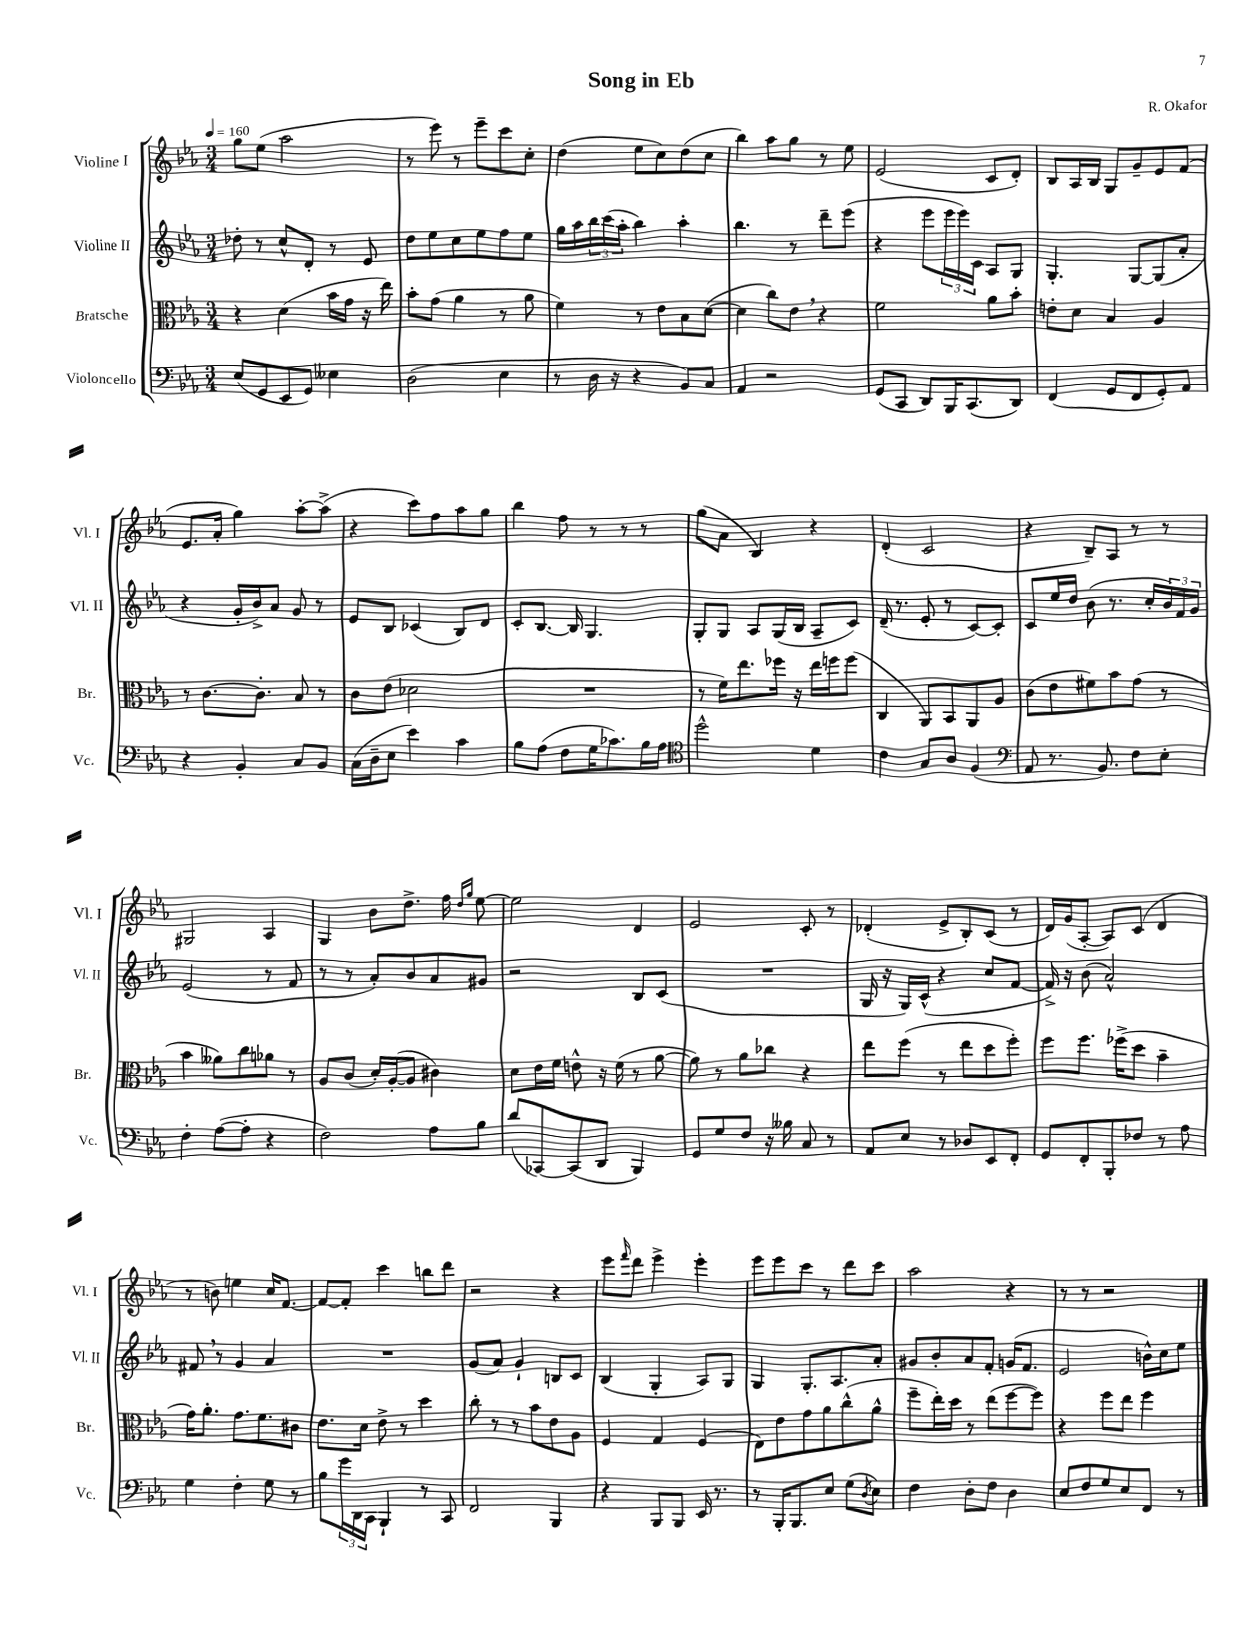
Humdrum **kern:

**kern	**kern	**kern	**kern
*staff4	*staff3	*staff2	*staff1
*clefF4	*clefC3	*clefG2	*clefG2
*k[b-e-a-]	*k[b-e-a-]	*k[b-e-a-]	*k[b-e-a-]
*M3/4	*M3/4	*M3/4	*M3/4
*MM160	*MM160	*MM160	*MM160
(8E-/L	4r	8dd-'\	8gg\L
8GG/	.	8r	(8ee-\J
8EE-/	(4d\	8cc^^/L	2aa-\
8GG/J)	.	8d'/J	.
4E--\	16b-\LL	8r	.
.	16g\JJ	.	.
.	16r	8e-/	.
.	16ee-\)	.	.
=	=	=	=
(2D\	8b-'\L	8dd\L	8r
.	(8g\J	8ee-\	8eee-\)
.	4a-\	8cc\	8r
.	.	8ee-\	8eee-~\L
4E-\	8r	8ff\	8ccc\
.	8a-\	8ee-\J	8cc'\J
=	=	=	=
8r	4f\)	16gg\LL	(4dd\
.	.	16aa-\	.
16D\	.	24bb-\	.
.	.	(24ccc\	.
16r	.	.	.
.	.	24aa-'\JJ	.
4r	8r	4bb-\)	8ee-\L
.	8e-\L	.	8cc\)
8BB-/L)	8B-\	4aa-'\	(8dd\
8C/J	([8d\J	.	8cc\J
=	=	=	=
4AA-/	4d\]	4.bb-\	4bb-\)
2r	8cc\L)	.	8aa-\L
.	8e-\J	8r	8gg\J
.	4r	8ddd~\L	8r
.	.	(8eee-\J	8ee-\
=	=	=	=
(8GG/L	2f\	4r	(2e-/
8CC/J	.	.	.
8DD/L)	.	8eee-\L	.
16BBB-/K	.	24eee-\L	.
.	.	24eee-\)	.
(8.CC/	.	.	.
.	.	24c\JJ	.
.	8a-\L	8A-/L	8c/L
8DD/J)	8b-'\J	8G/J	8d'/J)
=	=	=	=
(4FF/	8e'\L	4.G'/	8B-/L
.	8d\J	.	16A-/L
.	.	.	16B-/JJ
8GG/L	4B-/	.	8G/L
8FF/	.	[8G/L	8g~/
8GG'/)	4A-/	(8G/]	8e-/
8AA-/J	.	8a-'/J	(8f/J
=	=	=	=
4r	8r	4r	8.e-/L
.	[8.c\L	.	.
.	.	.	16a-'/Jk
4BB-'/	.	16g'/LL	4gg\)
.	8.c'\]J	16b-^/J)	.
.	.	8a-/J	.
8C/L	8B-/	8g/	[8aa-'\L
8BB-/J	8r	8r	(8aa-^\]J
=	=	=	=
(16C\LL	8c\L	8e-/L	4r
16D~\J	.	.	.
8E-\J	(8e-\J	8B-/J	.
4e-\)	2d-\	(4c-/	8ccc\L)
.	.	.	8ff\
4c\	.	8B-/L)	8aa-\
.	.	8d/J	8gg\J
=	=	=	=
8B-\L	2.r	8c'/L	4bb-\
(8A-\J	.	[8.B-/J	.
8F\L	.	.	8ff\
.	.	16B-/]	.
16G\K	.	4.G/	8r
8.c-\)	.	.	.
.	.	.	8r
16B-\L	.	.	8r
16A-\JJ	.	.	.
=	=	=	=
*clefC4	*	*	*
2dd^^\	8r	8G'/L	(8gg\L
.	16f\LK)	8G/J	8a-\J
.	8.ee-\	.	.
.	.	8A-/L	4B-/)
.	16ff-\Jk	(16G/L	.
.	16r	16B-/JJ	.
4d\	16ee-\LL	8A-~/L	4r
.	16ff\J	.	.
.	(8ff\J	8c/J)	.
=	=	=	=
4c\	4C/	(16d~/	(4d'/
.	.	8.r	.
8G/L	8AA-/L)	8e-'/	2c/
8A-/J	8BB-/	8r	.
(4F/	8AA-/	[8c/L)	.
.	8A-/J	8c'/]J	.
=	=	=	=
*clefF4	*	*	*
8AA-/	(8c\L	8c/L	4r
8.r	8e-\	16ee-/L	.
.	.	16dd/JJ	.
.	8f#\)	(8b-\	8B-~/L)
8.BB-/)	.	.	.
.	8b-\	8.r	8A-/J
8F\L	(8g\J	.	8r
.	.	16cc'/LL	.
8E-'\J	8r	24b-/)	8r
.	.	24f/	.
.	.	24g/JJ	.
=	=	=	=
4F'\	4b-\	(2e-/	2G#/
([8A-\L	8a--\L)	.	.
8A-'\]J	8cc\	.	.
4r	8a-\J	8r	4A-/
.	8r	8f/	.
=	=	=	=
2F\)	8A-/L	8r	4G/
.	(8c/J	8r	.
.	16d'/LL)	8a-'/L)	8b-\L
.	([16A-'/J	.	.
.	8A-/]J	8b-/	8.dd^\J
8A-\L	4c#\)	8a-/	.
.	.	.	16ff\
.	.	.	16qqdd/LL
.	.	.	16qqgg/JJ
8B-\J	.	8g#/J	[8ee-\
=	=	=	=
(8d/L	8d\L	2r	2ee-\]
[8CC-/)	16e-\L	.	.
.	16f\JJ	.	.
(8CC-/]	8e^^\	.	.
8DD/J	16r	.	.
.	(16f\	.	.
4BBB-/)	8r	8B-/L	4d/
.	[8a-\	(8c/J	.
=	=	=	=
8GG/L	8a-\])	2.r	2e-/
8G/	8r	.	.
8F/J	8a-\L	.	.
16r	8cc-\J	.	.
16B--\	.	.	.
8C/	4r	.	8c'/
8r	.	.	8r
=	=	=	=
8AA-/L	8ee-\L	16G/	(4d-'/
.	.	16r	.
8E-/J	(8ff\J	16G/LL)	.
.	.	(16c^^/JJ	.
8r	8r	4r	8e-^/L
8D-/L	8ee-\L	.	8B-'/)
8EE-/	8dd\	8cc/L	(8c/J
8FF'/J	8ff'\J)	[8f/J	8r
=	=	=	=
8GG/L	8ff\L	16f^/])	16d/LL)
.	.	16r	(16g/J
8FF'/	8.ff\J	(8b-\	[8A-'/J
8BBB-'/	.	2a-^^/)	8A-/]L)
.	(16ff-^\LK	.	.
8F-/J	8dd\J	.	(8c/J
8r	4b-~\	.	4d/
8A-\	.	.	.
=	=	=	=
4G\	16g\LK)	8f#/	8r
.	8.a-'\J	.	.
.	.	8r	8b\)
4F'\	8.g\L	4g/	4ee\
.	8.f\	.	.
8G\	.	4a-/	16cc/LK
.	.	.	[8.f/J
8r	8c#\J	.	.
=	=	=	=
8B-\L	8.e-\L	2.r	8f/_L
24g\L	.	.	8f'/]J
24DD\	.	.	.
.	16d\Jk	.	.
24CC\JJ	.	.	.
4BBB-`/	8e-^\	.	4ccc\
.	8r	.	.
8r	4dd\	.	8bb\L
8CC/	.	.	8ddd\J
=	=	=	=
2FF/	8cc'\	(8g/L	2r
.	8r	8a-/J)	.
.	8r	4g`/	.
.	8b-\L	.	.
4BBB-/	8e-\	8B/L	4r
.	8A-\J	8c/J	.
=	=	=	=
4r	4F/	(4B-/	8eee-\L
.	.	.	16qqfff/
.	.	.	8ddd\J
8BBB-/L	4G/	4G'/	4eee-^\
8BBB-/J	.	.	.
16EE-/	(4F/	8A-/L)	4eee-'\
8.r	.	.	.
.	.	8G/J	.
=	=	=	=
8r	8E-\L)	4G/	8eee-\L
16BBB-'/LK	8e-\	.	8eee-\
8.BBB-/	.	.	.
.	8g\	8.G'/L	8ccc\J
8E-/J	8a-\	.	8r
.	.	8.A-/	.
(8G\L	(8cc^^\	.	8ddd\L
8qD/	.	.	.
8E-\J)	8a-^^\J	8a-'/J	8ccc\J
=	=	=	=
4F\	8ff~\L	8g#/L	2aa-\
.	16ee-'\L)	8b-'/	.
.	16dd\JJ	.	.
8D'\L	8r	8a-/	.
8F\J	(8ee-\L	8f'/J	.
4D\	[8ff\	(16g/LK	4r
.	.	8.f/J	.
.	8ff\]J)	.	.
=	=	=	=
8E-/L	4r	2e-/	8r
8F/	.	.	8r
8G/	8ff\L	.	2r
8E-/	8ee-\J	.	.
8FF/J	4ff\	16b^^\LL)	.
.	.	16cc\J	.
8r	.	8ee-\J	.
==	==	==	==
*-	*-	*-	*-
